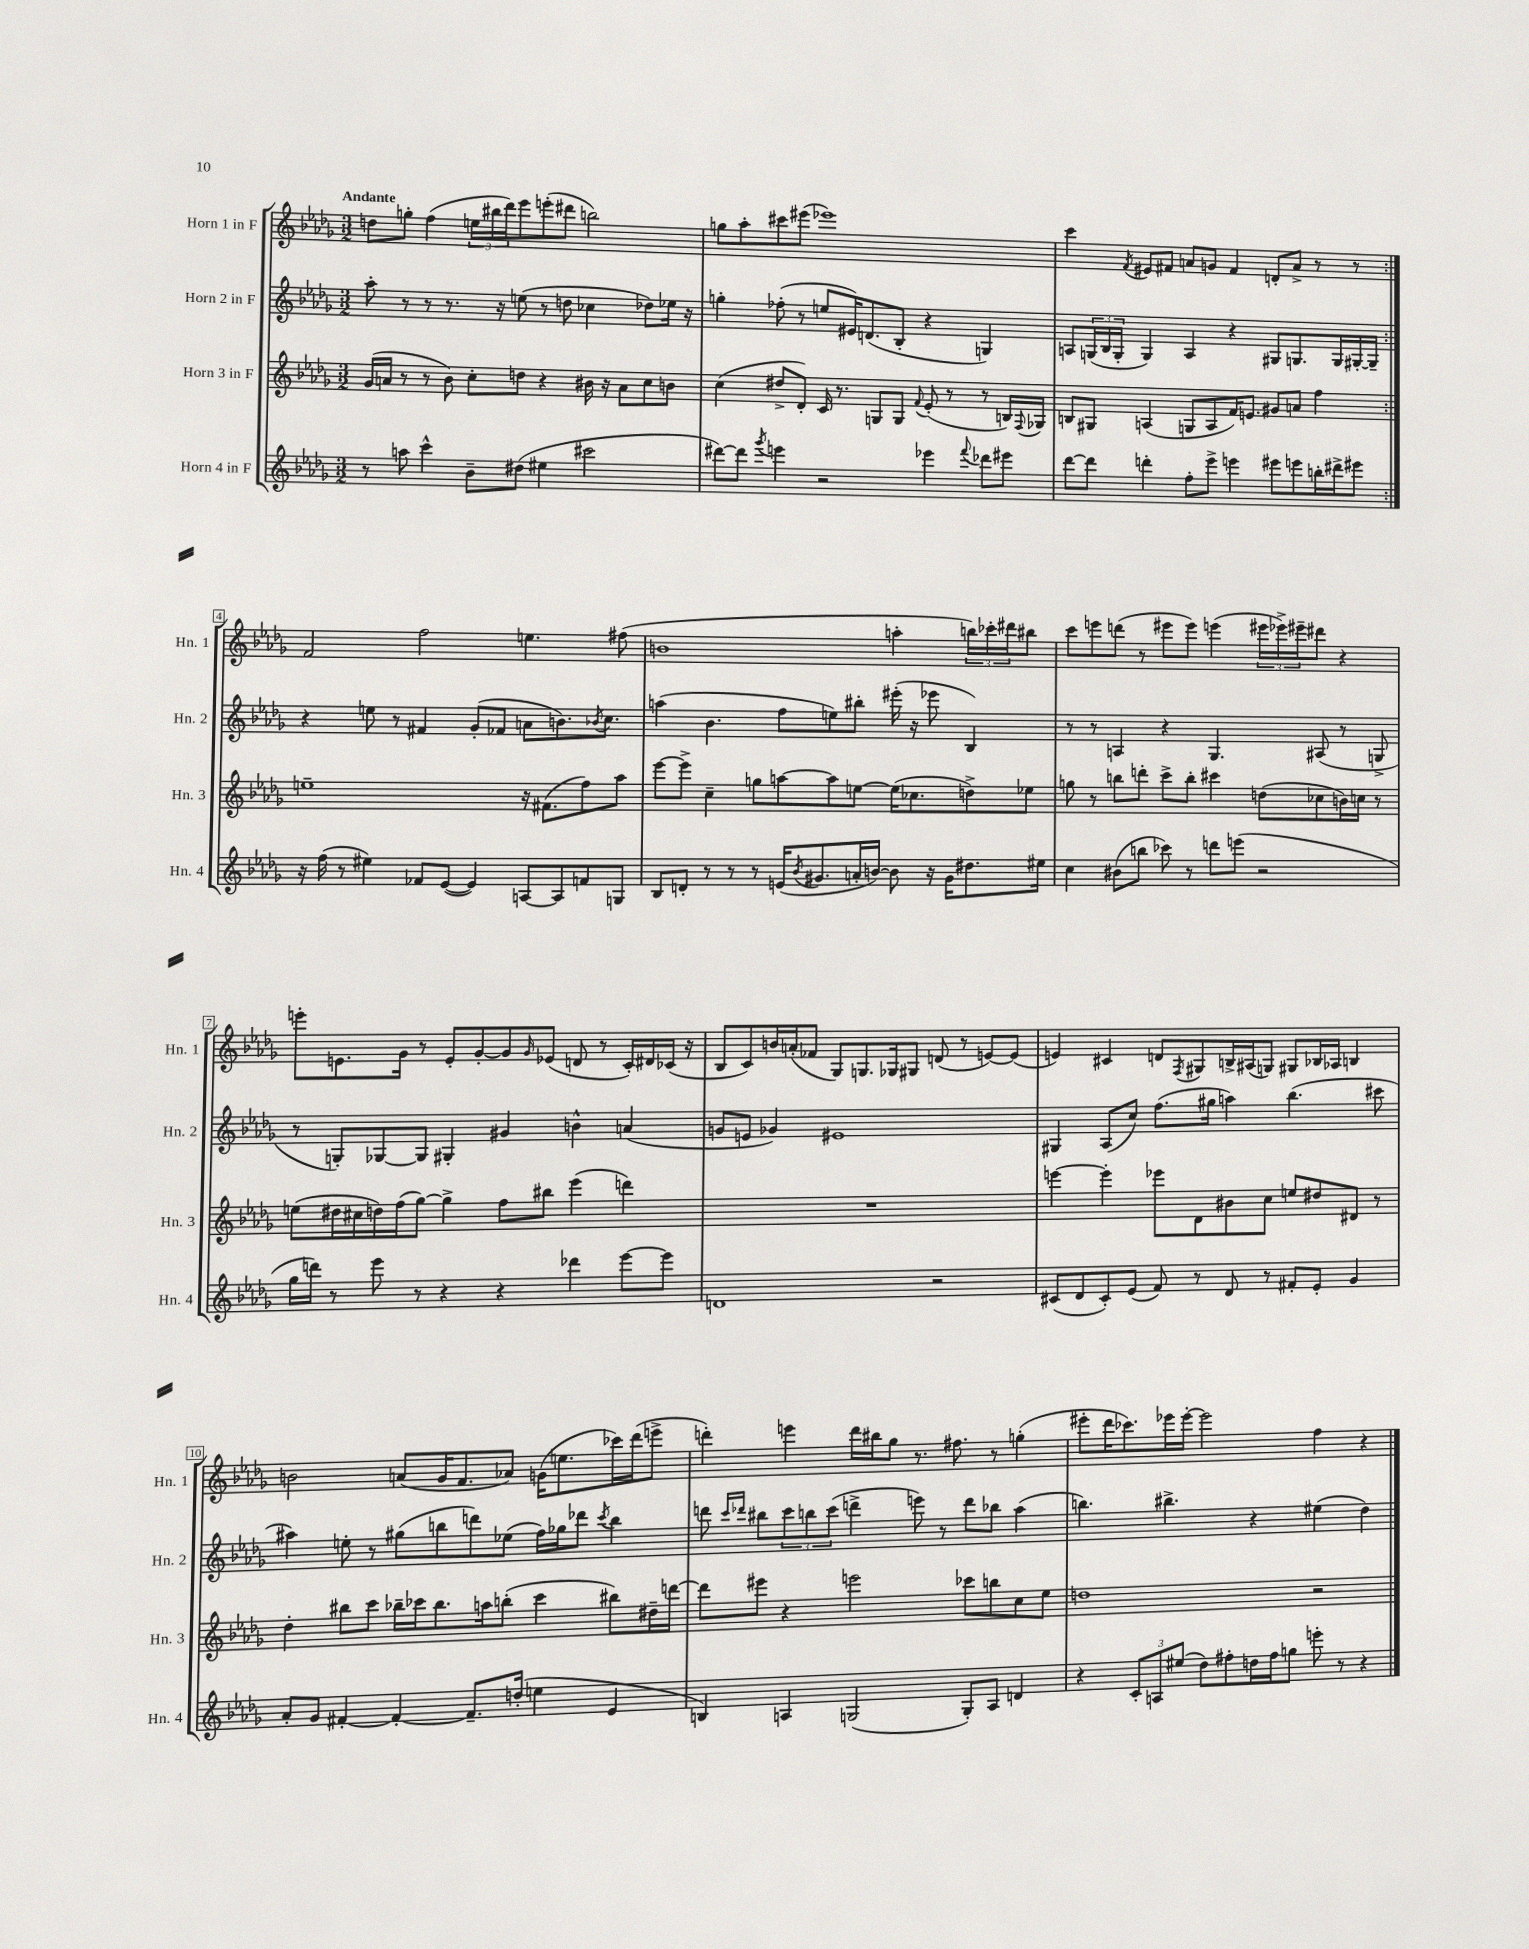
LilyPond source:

<<
\new StaffGroup <<
\new Staff = "s0" \with { instrumentName = "Horn 1 in F" shortInstrumentName = "Hn. 1" } {
    \clef treble \key des \major \numericTimeSignature \time 3/2 \tempo "Andante"
    \repeat volta 2 { d''8 g''8-. f''4( \tuplet 3/2 { e''16 bis''16 des'''16) } ees'''8 e'''8-.( dis'''8 b''2) |
    g''8 aes''8-. cis'''8 eis'''8( ees'''1) |
    c'''4 \acciaccatura { f'8 } eis'8 fis'8 a'8 g'8 fis'4 d'8-. a'8-> r8 r8 | }
    f'2 f''2 e''4. fis''8( |
    b'1 a''4-. \tuplet 3/2 { b''16) ces'''16-. dis'''16 } bis''8 |
    c'''8 e'''8 d'''8( r8 eis'''8 eis'''8) e'''4( \tuplet 3/2 { eis'''16 ees'''16->) eis'''16-- } dis'''8 r4 |
    e'''8-. e'8. ges'16 r8 e'8-. ges'8~-. ges'8 \grace { ges'16 } ees'8( d'8 r8 c'16-.) dis'16 ces'16( r16 |
    bes8 c'8) b'16 a'16-.( fes'8 ges8) g8. ges16 gis8 d'8( r8 e'8~) e'8( |
    e'4) cis'4 d'8 \acciaccatura { f8 } gis8 b16-> ais16( g8) gis8 bes16 aes16 b4 |
    b'2 a'8( ges'16 f'8. aes'8) g'16( e''8. ces'''16) des'''16( e'''8-> |
    d'''4-.) e'''4 d'''16 bis''16 ges''8 r8. fis''8. r8 g''4-.( |
    eis'''8-. des'''16 ces'''8.) ees'''16 ees'''16~-. ees'''2 f''4 r4 \bar "|." |
}
\new Staff = "s1" \with { instrumentName = "Horn 2 in F" shortInstrumentName = "Hn. 2" } {
    \clef treble \key des \major \numericTimeSignature \time 3/2
    \repeat volta 2 { aes''8-. r8 r8 r8. r16 e''8( r8 d''8 ces''4 des''8) ees''16 r16 |
    g''4-. fes''8-.( r8 e''8 eis'16) d'8.( bes8-. r4 g4) |
    a8 \tuplet 3/2 { g16( bes16 g16-. } g4) a4 r4 gis8 g8. g16 gis16~-. gis16-- | }
    r4 e''8 r8 fis'4 ges'8-.( fes'8 a'8 b'8.) \acciaccatura { bes'8 } c''8. |
    a''4( bes'4. f''8 e''8) bis''8-. eis'''16-.( r16 ees'''8 bes4) |
    r8 r8 a4 r4 ges4. ais8( r8 g8-> |
    r8 g8-.) ges8~ ges8 gis4-. gis'4 b'4-^ a'4( |
    g'8 e'8 ges'4) eis'1 |
    gis4 aes8( c''8) f''8.( gis''16 a''4) bes''4.( cis'''8 |
    ais''4) e''8-. r8 gis''8( b''8 d'''8) ees''8( f''16) ges''16 des'''8 \acciaccatura { c'''8 } b''4 |
    d'''8 \grace { c'''16 des'''16 } bis''8 \tuplet 3/2 { c'''8 b''8 c'''8( } d'''4-> e'''8) r8 d'''8 bes''8 aes''4( |
    b''4.) bis''4.-> r4 eis''4( des''4) \bar "|." |
}
\new Staff = "s2" \with { instrumentName = "Horn 3 in F" shortInstrumentName = "Hn. 3" } {
    \clef treble \key des \major \numericTimeSignature \time 3/2
    \repeat volta 2 { ges'16( a'16 r8 r8 bes'8) c''8-. d''8 r4 bis'16 r16 a'8 c''8 b'8 |
    c''4( dis''8-> des'8-.) c'16 r8. g8 g8 \appoggiatura { f'8 } ees'8-.( r8 r8 b16) \appoggiatura { f8 } ges16 |
    b8 gis8 a4( g8 a8 f'16) e'8. gis'8 a'8 f''4 | }
    e''1-- r16 fis'8.( f''8) aes''8 |
    ees'''8~ ees'''8-> c''4-- g''8 a''8~ a''8 e''8~ e''16( ces''8. d''8->) ees''8 |
    g''8 r8 b''8 d'''8-. c'''8-> b''8-. cis'''4 d''8( ces''8 b'16) c''16 r8 |
    e''8( dis''16 cis''16 d''16) f''16( ges''8~) ges''4-> f''8 bis''8 ees'''4( d'''4) |
    R1. |
    e'''4~ e'''4-. ees'''8 des'8 bis'8 c''8 e''8 dis''8 dis'8 r8 |
    des''4-. bis''8 c'''8 bes''16-- ces'''16 bes''8. a''16 b''8-.( ces'''4 bis''8) dis''16-- d'''16~ |
    d'''8 eis'''8 r4 e'''2 ces'''8 b''8 c''8 ees''8 |
    d''1 r2 \bar "|." |
}
\new Staff = "s3" \with { instrumentName = "Horn 4 in F" shortInstrumentName = "Hn. 4" } {
    \clef treble \key des \major \numericTimeSignature \time 3/2
    \repeat volta 2 { r8 a''8 c'''4-^ bes'8-- dis''8( eis''4 cis'''2 |
    dis'''8~) dis'''8 \acciaccatura { ges'''8 } e'''4 r2 ees'''4 \appoggiatura { f'''8 } des'''8 eis'''8 |
    des'''8~ des'''8 d'''4-. f''8-. ees'''8-> e'''4 eis'''8 e'''8 b''16-. dis'''16-> eis'''8 | }
    r16 f''16( r8 eis''4) fes'8 ees'8~( ees'4) a8~ a8 f'8 g8 |
    bes8 d'8-. r8 r8 r8 e'16( \acciaccatura { bes'8 } gis'8. a'16-. b'16~) b'8 r16 gis'16 dis''8. eis''16 |
    c''4 bis'8( b''8 ces'''8) r8 d'''8 e'''8( r2 |
    ges''16 d'''16) r8 ees'''8 r8 r4 r4 des'''4 ees'''8~ ees'''8 |
    d'1 r2 |
    cis'8( des'8 cis'8-.) ees'8( f'8) r8 des'8 r8 fis'8-. ees'8-. ges'4 |
    aes'8-. ges'8 fis'4~-. fis'4~-. fis'8.-- d''16-.( e''4 ees'4 |
    b4) a4 g2( g8-.) a8 d'4 |
    r4 \tuplet 3/2 { c'8-. a8 eis''8( } des''8) fis''8-. d''16 fis''16 g''8 e'''8-. r8 r4 \bar "|." |
}
>>
>>
\layout { \context { \Score \override BarNumber.stencil = #(make-stencil-boxer 0.1 0.3 ly:text-interface::print) } }
